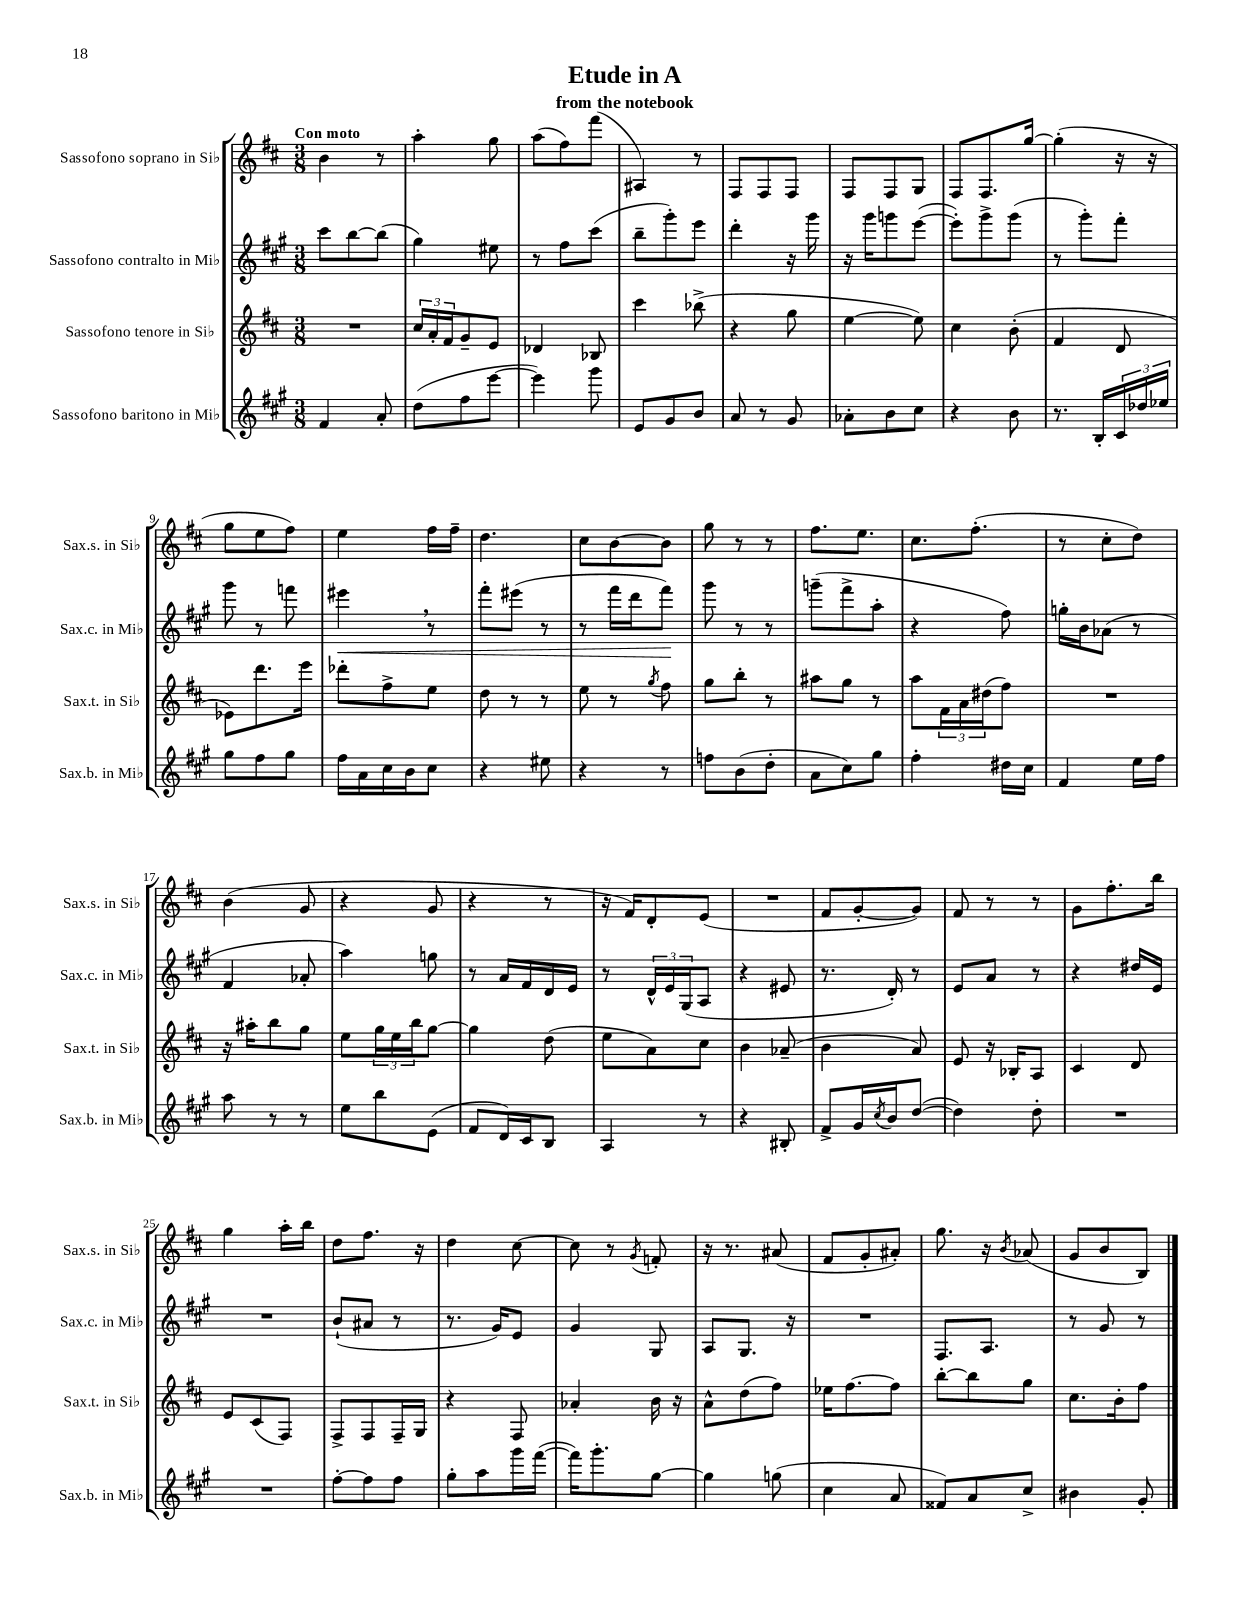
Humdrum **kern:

**kern	**kern	**kern	**dynam	**kern
*part4	*part3	*part2	*part2	*part1
*staff4	*staff3	*staff2	*staff2	*staff1
*I"Sassofono baritono in Mi♭	*I"Sassofono tenore in Si♭	*I"Sassofono contralto in Mi♭	*	*I"Sassofono soprano in Si♭
*I'Sax.b. in Mi♭	*I'Sax.t. in Si♭	*I'Sax.c. in Mi♭	*	*I'Sax.s. in Si♭
*clefG2	*clefG2	*clefG2	*	*clefG2
*k[f#c#g#]	*k[f#c#]	*k[f#c#g#]	*	*k[f#c#]
*M3/8	*M3/8	*M3/8	*	*M3/8
=1	=1	=1	=1	=1
!	!	!	!	!LO:TX:a:B:t=Con moto
4f#/	4.r	8ccc#\L	.	4b\
.	.	[8bb\	.	.
8a'/	.	(8bb\J]	.	8r
=2	=2	=2	=2	=2
(8dd\L	24cc#/LL	4gg#\)	.	4aa'\
.	24a'/	.	.	.
.	24f#/J	.	.	.
8ff#\	8g~/	.	.	.
[8eee\J	8e/J	8ee#X\	.	8gg\
=3	=3	=3	=3	=3
4eee\])	4d-X/	8r	.	(8aa\L
.	.	8ff#\L	.	8ff#\)
8ggg#\	8B-X/	(8ccc#\J	.	(8fff#\J
=4	=4	=4	=4	=4
8e/L	4ccc#\	8bb~\L	.	4A#X/)
8g#/	.	8ggg#'\)	.	.
8b/J	(8bb-X^\	8eee\J	.	8r
=5	=5	=5	=5	=5
8a/	4r	4ddd'\	.	8F#/L
8r	.	.	.	8F#/
8g#/	8gg\	16r	.	8F#/J
.	.	16ggg#\	.	.
=6	=6	=6	=6	=6
8a-X'\L	[4ee\	16r	.	8F#/L
.	.	16ggg#\KL	.	.
8b\	.	8gggn\	.	8F#/
8cc#\J	8ee\])	([8eee\J	.	8G/J
=7	=7	=7	=7	=7
4r	4cc#\	8eee'\L])	.	8F#/L
.	.	8ggg#^\	.	8.F#/
8b\	(8b'\	(8ggg#\J	.	.
.	.	.	.	[16gg/Jk
=8	=8	=8	=8	=8
8.r	4f#/	8r	.	(4gg'\]
.	.	8ggg#'\L)	.	.
16B'/LL	.	.	.	.
24c#/	8d/	8fff#'\J	.	16r
24dd-X/	.	.	.	.
.	.	.	.	16r
24ee-X/JJ	.	.	.	.
!!LO:LB:g=z
=9	=9	=9	=9	=9
8gg#\L	8e-X\L)	8ggg#\	.	8gg\L
8ff#\	8.ddd\	8r	.	8ee\
8gg#\J	.	8fffn\	.	8ff#\J)
.	16eee\Jk	.	.	.
=10	=10	=10	=10	=10
!	!	!	!LO:HP:b	!
16ff#\LL	8ddd-X'\L	4eee#X,\	<	4ee\
16a\	.	.	.	.
16cc#\	8ff#^\	.	.	.
16b\J	.	.	.	.
8cc#\J	8ee\J	8r	.	16ff#\LL
.	.	.	.	16ff#~\JJ
=11	=11	=11	=11	=11
4r	8dd\	8fff#'\L	.	4.dd\
.	8r	(8eee#X\J	.	.
8ee#X\	8r	8r	.	.
=12	=12	=12	=12	=12
4r	8ee\	8r	.	8cc#\L
.	8r	16fff#\LL	.	[8b\
.	.	16ddd\J	.	.
.	8qgg/	.	.	.
8r	8ff#\	8fff#\J)	.	8b\J]
.	.	.	[	.
=13	=13	=13	=13	=13
8ffn\L	8gg\L	8ggg#\	.	8gg\
(8b\	8bb'\J	8r	.	8r
8dd'\J	8r	8r	.	8r
=14	=14	=14	=14	=14
8a\L	8aa#X\L	(8gggn~\L	.	8.ff#\L
8cc#\)	8gg\J	8fff#^\	.	.
.	.	.	.	8.ee\J
8gg#\J	8r	8aa'\J	.	.
=15	=15	=15	=15	=15
4ff#'\	8aa\L	4r	.	8.cc#\L
.	24f#\L	.	.	.
.	24a\	.	.	.
.	.	.	.	(8.ff#'\J
.	(24dd#X\J	.	.	.
16dd#X\LL	8ff#\J)	8ff#\)	.	.
16cc#\JJ	.	.	.	.
=16	=16	=16	=16	=16
4f#/	4.r	16ggn'\LL	.	8r
.	.	16b\J	.	.
.	.	(8a-X\J	.	8cc#'\L
16ee\LL	.	8r	.	8dd\J)
16ff#\JJ	.	.	.	.
!!LO:LB:g=z
=17	=17	=17	=17	=17
8aa\	16r	4f#/	.	(4b\
.	16aa#X'\KL	.	.	.
8r	8bb\	.	.	.
8r	8gg\J	8a-X'/	.	8g/
=18	=18	=18	=18	=18
8ee\L	8ee\L	4aa\)	.	4r
8bb\	24gg\L	.	.	.
.	24ee\	.	.	.
.	24bb\J	.	.	.
(8e\J	[8gg\J	8ggn\	.	8g/
=19	=19	=19	=19	=19
8f#/L	4gg\]	8r	.	4r
16d/L)	.	16a/LL	.	.
16c#/J	.	16f#/	.	.
8B/J	(8dd\	16d/	.	8r
.	.	16e/JJ	.	.
=20	=20	=20	=20	=20
4A/	8ee\L	8r	.	16r
.	.	.	.	16f#/KL)
.	8a\)	24d^^/LL	.	8d'/
.	.	24e/	.	.
.	.	(24G#/J	.	.
8r	8cc#\J	8A/J	.	(8e/J
=21	=21	=21	=21	=21
4r	4b\	4r	.	4.r
8B#X'/	(8a-X~/	8e#X/	.	.
=22	=22	=22	=22	=22
8f#^/L	4b\	8.r	.	8f#/L
16g#/L	.	.	.	[8g'/
8qcc#/	.	.	.	.
16b/J	.	16d'/)	.	.
([8dd/J	8a/)	8r	.	8g/J])
=23	=23	=23	=23	=23
4dd\])	8e/	8e/L	.	8f#/
.	16r	8a/J	.	8r
.	16B-X'/KL	.	.	.
8dd'\	8A/J	8r	.	8r
=24	=24	=24	=24	=24
4.r	4c#/	4r	.	8g\L
.	.	.	.	8.ff#'\
.	8d/	16dd#X/LL	.	.
.	.	16e/JJ	.	16bb\Jk
!!LO:LB:g=z
=25	=25	=25	=25	=25
4.r	8e/L	4.r	.	4gg\
.	(8c#/	.	.	.
.	8F#/J)	.	.	16aa'\LL
.	.	.	.	16bb\JJ
=26	=26	=26	=26	=26
[8ff#'\L	8F#^/L	(8b`/L	.	8dd\L
8ff#\]	8F#/	8a#X/J	.	8.ff#\J
8ff#\J	16F#~/L	8r	.	.
.	16G/JJ	.	.	16r
=27	=27	=27	=27	=27
8gg#'\L	4r	8.r	.	4dd\
8aa\	.	.	.	.
.	.	16g#/KL)	.	.
16ggg#\L	8F#/	8e/J	.	[8cc#\
([16fff#\JJ	.	.	.	.
=28	=28	=28	=28	=28
16fff#\KL])	4a-X'/	4g#/	.	8cc#\]
8.ggg#'\	.	.	.	.
.	.	.	.	8r
.	.	.	.	8qg/
[8gg#\J	16b\	8G#/	.	8fn'/
.	16r	.	.	.
=29	=29	=29	=29	=29
4gg#\]	8a^^\L	8A/L	.	16r
.	.	.	.	8.r
.	(8dd\	8.G#/J	.	.
(8ggn\	8ff#\J)	.	.	(8a#X/
.	.	16r	.	.
=30	=30	=30	=30	=30
4cc#\	16ee-X\KL	4.r	.	8f#/L
.	[8.ff#\	.	.	.
.	.	.	.	8g'/
8a/	8ff#\J]	.	.	8a#X'/J)
=31	=31	=31	=31	=31
8f##X/L)	[8bb'\L	8.F#/L	.	8.gg\
8a/	8bb\]	.	.	.
.	.	8.A/J	.	16r
.	.	.	.	8qb/
8cc#^/J	8gg\J	.	.	(8a-X/
=32	=32	=32	=32	=32
4b#X\	8.cc#\L	8r	.	8g/L
.	.	8g#/	.	8b/
.	16b'\k	.	.	.
8g#'/	8ff#\J	8r	.	8B/J)
==	==	==	==	==
*-	*-	*-	*-	*-
